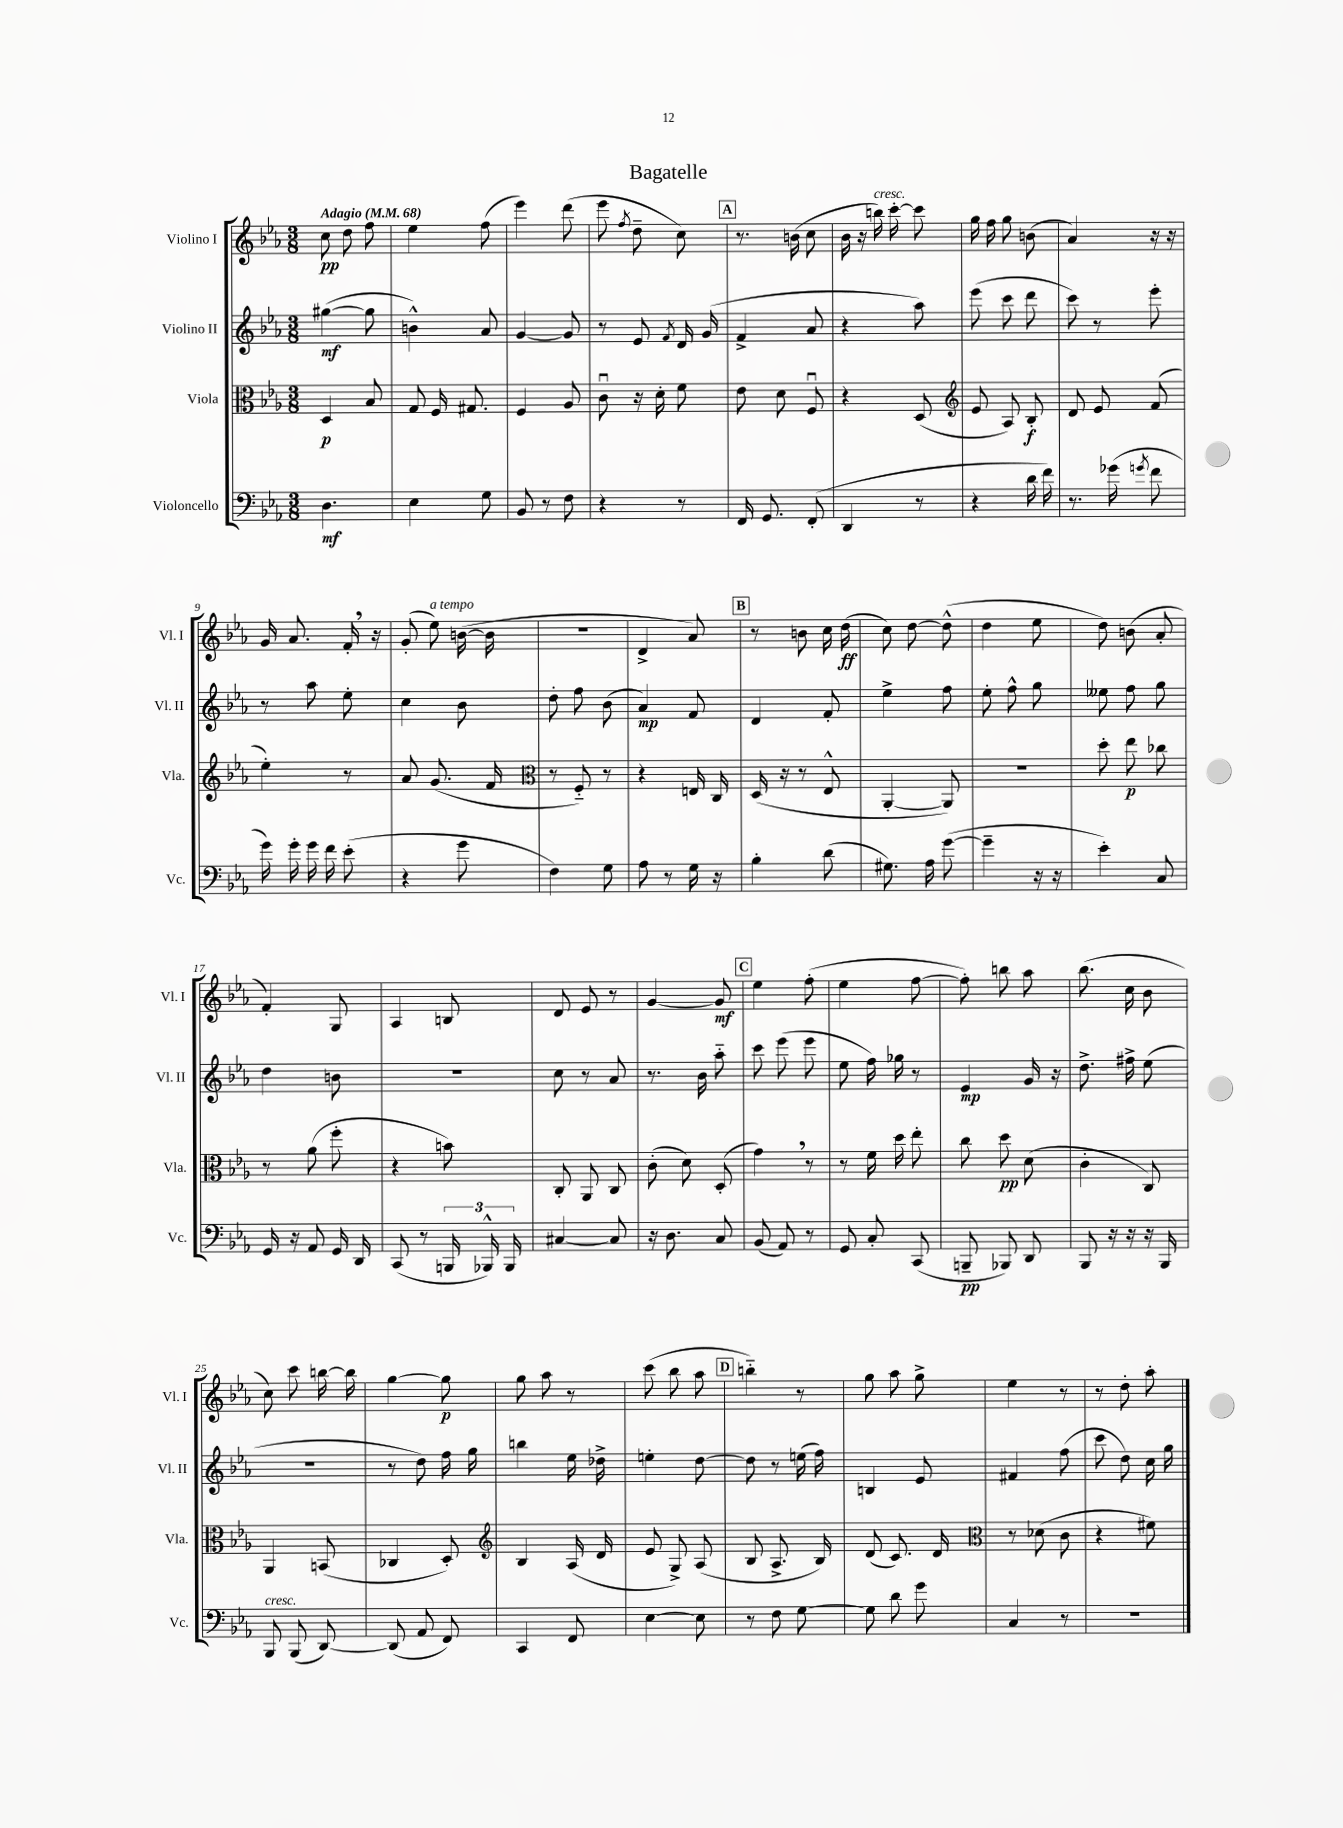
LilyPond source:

\header { title = "Bagatelle" }
<<
\new StaffGroup <<
\new Staff = "s0" \with { instrumentName = "Violino I" shortInstrumentName = "Vl. I" } {
    \clef treble \key ees \major \numericTimeSignature \time 3/8 \tempo "Adagio" 4 = 68
    \autoBeamOff c''8\pp d''8 f''8 |
    ees''4 f''8( |
    ees'''4) d'''8( |
    ees'''8 \acciaccatura { f''8 } d''8-- c''8) |
    \mark \markup { \box "A" } r8. b'16( c''8 |
    bes'16 r16 b''16^\markup { \italic "cresc." }) c'''16~-. c'''8 |
    g''16 f''16 g''8 b'8( |
    aes'4) r16 r16 |
    g'16 aes'8. f'16-. \breathe r16 |
    g'8-.( ees''8^\markup { \italic "a tempo" }) b'16~( b'16 |
    R4. |
    d'4-> aes'8) |
    \mark \markup { \box "B" } r8 b'8 c''16 d''16\ff( |
    c''8) d''8~ d''8-^( |
    d''4 ees''8 |
    d''8) b'8( aes'8-. |
    f'4-.) g8 |
    aes4 b8 |
    d'8 ees'8 r8 |
    g'4~ g'8\mf |
    \mark \markup { \box "C" } ees''4 f''8-.( |
    ees''4 f''8~ |
    f''8-.) b''8 aes''8 |
    bes''8.( c''16 bes'8 |
    c''8) c'''8 b''16~ b''16 |
    g''4~ g''8\p |
    g''8 aes''8 r8 |
    c'''8( bes''8 aes''8 |
    \mark \markup { \box "D" } b''4-_) r8 |
    g''8 aes''8 g''8-> |
    ees''4 r8 |
    r8 d''8-. aes''8-. \bar "|." |
}
\new Staff = "s1" \with { instrumentName = "Violino II" shortInstrumentName = "Vl. II" } {
    \clef treble \key ees \major \numericTimeSignature \time 3/8
    \autoBeamOff gis''4~\mf( gis''8 |
    b'4-^) aes'8 |
    g'4~ g'8 |
    r8 ees'8 \acciaccatura { f'8 } d'16 g'16( |
    \mark \markup { \box "A" } f'4-> aes'8 |
    r4 aes''8) |
    ees'''8( c'''8 d'''8 |
    c'''8) r8 ees'''8-. |
    r8 aes''8 ees''8-. |
    c''4 bes'8 |
    d''8-. f''8 bes'8( |
    aes'4\mp) f'8 |
    \mark \markup { \box "B" } d'4 f'8-. |
    ees''4-> f''8 |
    ees''8-. f''8-^ g''8 |
    eeses''8 f''8 g''8 |
    d''4 b'8 |
    R4. |
    c''8 r8 aes'8 |
    r8. bes'16 aes''8-_ |
    \mark \markup { \box "C" } c'''8 ees'''8( ees'''8 |
    ees''8 f''16) ges''16 r8 |
    ees'4\mp g'16 r16 |
    d''8.-> fis''16-> ees''8( |
    R4. |
    r8 d''8) f''16 g''16 |
    b''4 ees''16 des''16-> |
    e''4-. d''8~ |
    \mark \markup { \box "D" } d''8 r8 e''16( f''16) |
    b4 ees'8 |
    fis'4 f''8( |
    c'''8 d''8) c''16 g''16 \bar "|." |
}
\new Staff = "s2" \with { instrumentName = "Viola" shortInstrumentName = "Vla." } {
    \clef alto \key ees \major \numericTimeSignature \time 3/8
    \autoBeamOff d4\p bes8 |
    g8 f16 gis8. |
    f4 aes8 |
    c'8\downbow r16 d'16-. f'8 |
    \mark \markup { \box "A" } ees'8 d'8 f8\downbow |
    r4 d8( |
    \clef treble ees'8 aes8) bes8-.\f |
    d'8 ees'8 f'8( |
    ees''4-.) r8 |
    aes'8 g'8.( f'16 |
    \clef alto r8 f8-_) r8 |
    r4 e16 c16 |
    \mark \markup { \box "B" } d16( r16 r8 ees8-^ |
    aes,4~-. aes,8) |
    R4. |
    d''8-. ees''8\p ces''8 |
    r8 aes'8( f''8-. |
    r4 b'8) |
    c8-. aes,8 c8 |
    c'8-.( d'8) d8-.( |
    \mark \markup { \box "C" } g'4) \breathe r8 |
    r8 f'16 d''16 ees''8-. |
    c''8 d''8\pp d'8( |
    c'4-. c8) |
    aes,4 b,8( |
    ces4 d8-.) |
    \clef treble bes4 aes16( d'16 |
    ees'8 g8->) aes8( |
    \mark \markup { \box "D" } bes8 aes8.-> bes16) |
    d'8( c'8.) d'16 |
    \clef alto r8 des'8( c'8 |
    r4 fis'8) \bar "|." |
}
\new Staff = "s3" \with { instrumentName = "Violoncello" shortInstrumentName = "Vc." } {
    \clef bass \key ees \major \numericTimeSignature \time 3/8
    \autoBeamOff d4.\mf |
    ees4 g8 |
    bes,8 r8 f8 |
    r4 r8 |
    \mark \markup { \box "A" } f,16 g,8. f,8-.( |
    d,4 r8 |
    r4 d'16 f'16) |
    r8. ges'16( \acciaccatura { g'8 } f'8 |
    g'16) g'16-. g'16 f'16 ees'8-.( |
    r4 g'8 |
    f4) g8 |
    aes8 r8 g16 r16 |
    \mark \markup { \box "B" } bes4-. d'8( |
    gis8.) aes16 g'8~( |
    g'4-- r16 r16 |
    ees'4-.) c8 |
    g,16 r16 aes,8 g,16 d,16 |
    c,8( r8 \tuplet 3/2 { b,,16 bes,,16-^) bes,,16 } |
    cis4~ cis8 |
    r16 d8. c8 |
    \mark \markup { \box "C" } bes,8( aes,8) r8 |
    g,8 c8-. c,8( |
    b,,8--\pp bes,,8) d,8 |
    bes,,8 r16 r16 r16 bes,,16 |
    bes,,8^\markup { \italic "cresc." } bes,,8( d,8~) |
    d,8( aes,8 f,8) |
    c,4 f,8 |
    ees4~ ees8 |
    \mark \markup { \box "D" } r8 f8 g8~ |
    g8 d'8 g'8 |
    c4 r8 |
    R4. \bar "|." |
}
>>
>>
